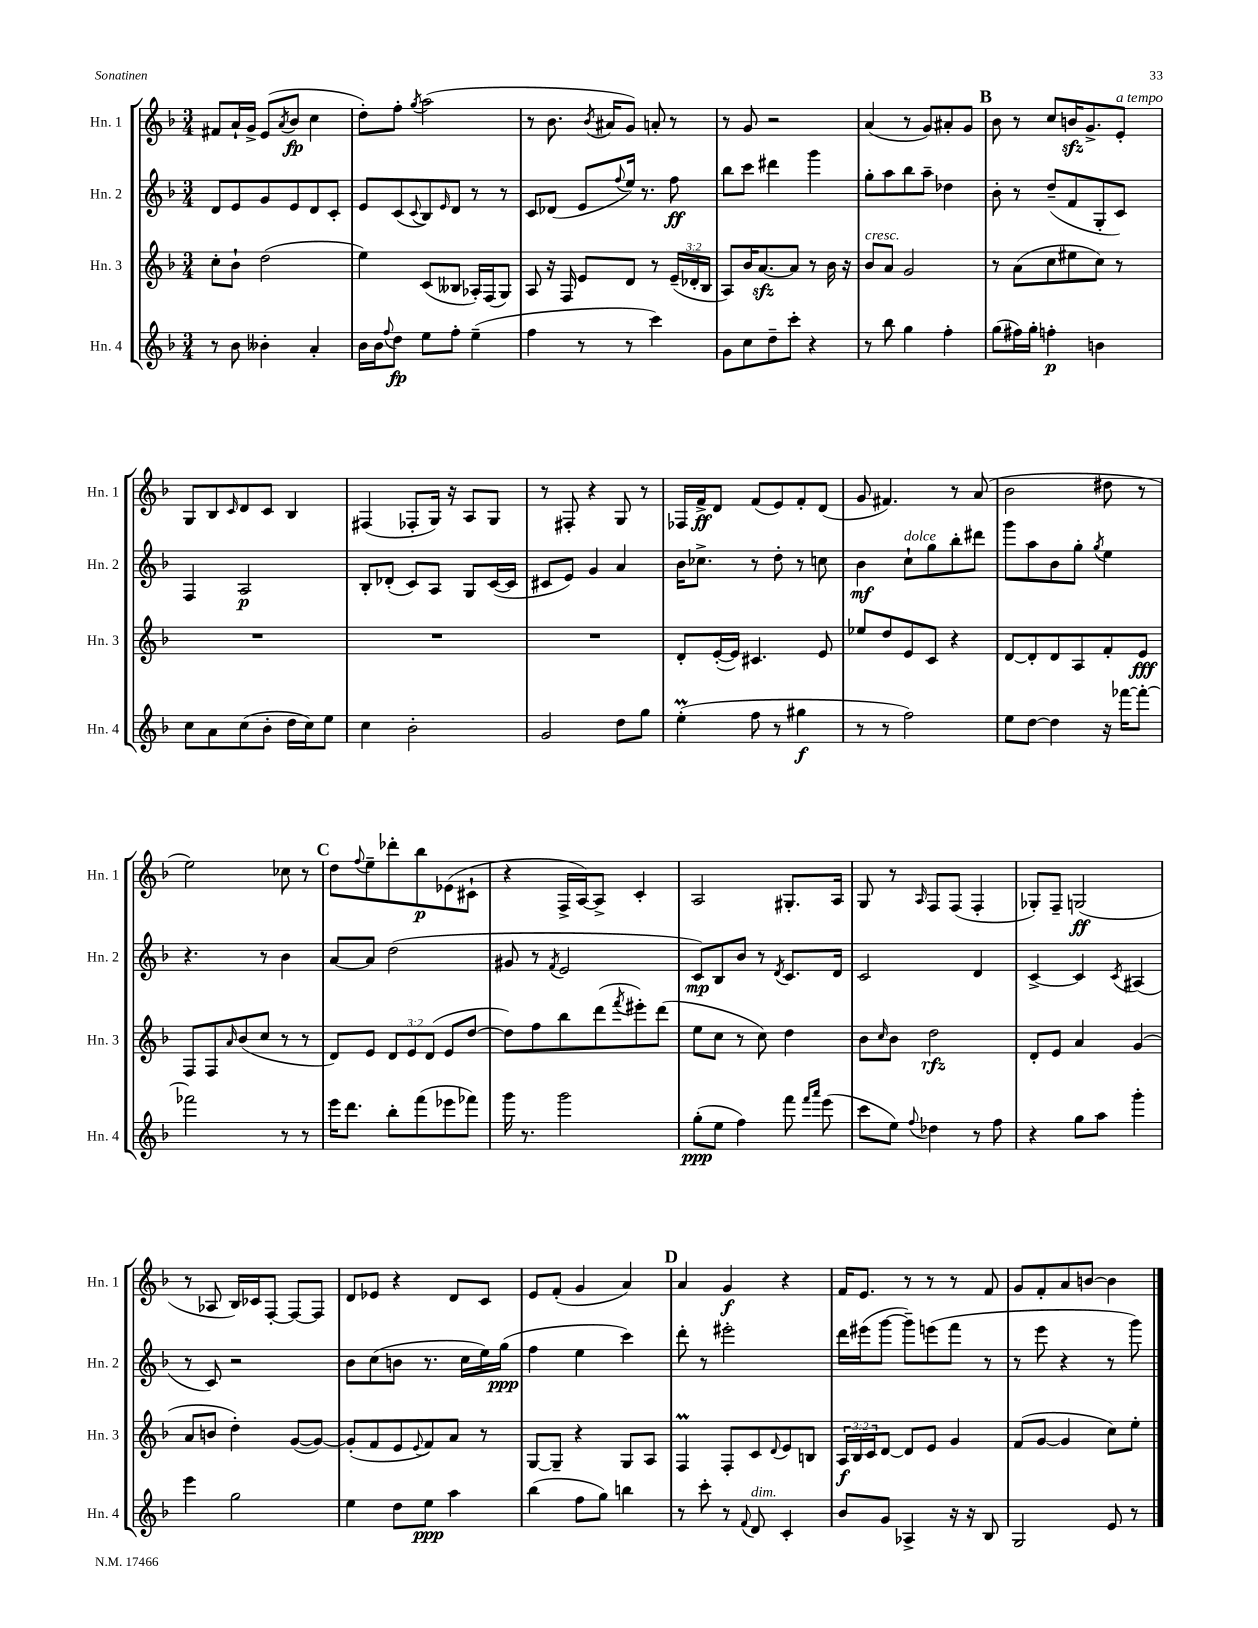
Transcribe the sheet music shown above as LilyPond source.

<<
\new StaffGroup <<
\new Staff = "s0" \with { instrumentName = "Hn. 1" shortInstrumentName = "Hn. 1" } {
    \clef treble \key f \major \numericTimeSignature \time 3/4
    fis'8 a'16-! g'16-> e'8( \acciaccatura { a'8 } bes'8\fp c''4 |
    d''8-.) f''8-. \acciaccatura { g''8 } a''2( |
    r8 bes'8. \acciaccatura { bes'8 } ais'16 g'8) a'8-. r8 |
    r8 g'8 r2 |
    a'4( r8 g'8) ais'8-. g'8 |
    \mark \markup { \bold "B" } bes'8 r8 c''8 b'16\sfz g'8.-> e'8-.^\markup { \italic "a tempo" } |
    g8 bes8 \grace { c'16 } d'8 c'8 bes4 |
    fis4( fes8-. g16) r16 a8 g8 |
    r8 fis8-. r4 g8 r8 |
    fes16 f'16->\ff d'8 f'8( e'8) f'8-. d'8( |
    g'8 fis'4.) r8 a'8( |
    bes'2 dis''8 r8 |
    e''2) ces''8 r8 |
    \mark \markup { \bold "C" } d''8 \appoggiatura { f''8 } e''8-- des'''8-. bes''8\p ees'8( cis'8-! |
    r4 f16-> a16~) a8-> c'4-. |
    a2 gis8.-. a16 |
    g8 r8 \grace { a16 } f8 f8( f4-. |
    ges8-.) f8-- g2\ff( |
    r8 aes8 bes16) ces'16 f8~-. f8~ f8 |
    d'8 ees'8 r4 d'8 c'8 |
    e'8 f'8-.( g'4 a'4) |
    \mark \markup { \bold "D" } a'4 g'4\f r4 |
    f'16 e'8. r8 r8 r8 f'8 |
    g'8 f'8-. a'8 b'8~ b'4 \bar "|." |
}
\new Staff = "s1" \with { instrumentName = "Hn. 2" shortInstrumentName = "Hn. 2" } {
    \clef treble \key f \major \numericTimeSignature \time 3/4
    d'8 e'8 g'8 e'8 d'8 c'8-. |
    e'8 c'8( \appoggiatura { c'8 } bes8) \grace { e'16 } d'8 r8 r8 |
    c'8 des'8( e'8 \appoggiatura { f''8 } e''16) r8. f''8\ff |
    bes''8 c'''8 dis'''4 g'''4 |
    g''8-. a''8 bes''8 a''8-- des''4 |
    \mark \markup { \bold "B" } bes'8-. r8 d''8--( f'8 g8-. c'8) |
    f4 a2\p |
    bes8-. des'8-.( c'8) a8 g8 c'16~( c'16 |
    cis'8 e'8) g'4 a'4 |
    bes'16 ces''8.-> r8 d''8-. r8 c''8 |
    bes'4\mf c''8-!^\markup { \italic "dolce" } g''8 bes''8-. dis'''8 |
    g'''8 a''8 bes'8 g''8-. \acciaccatura { g''8 } e''4 |
    r4. r8 bes'4 |
    \mark \markup { \bold "C" } a'8~ a'8 d''2( |
    gis'8 r8 \acciaccatura { f'8 } e'2 |
    c'8\mp) bes8 bes'8 r8 \acciaccatura { d'8 } c'8. d'16 |
    c'2 d'4 |
    c'4~-> c'4 \acciaccatura { c'8 } ais4( |
    r8 c'8) r2 |
    bes'8 c''8( b'8 r8. c''16 e''16) g''16\ppp( |
    f''4 e''4 c'''4) |
    \mark \markup { \bold "D" } d'''8-. r8 eis'''2-. |
    d'''16 eis'''16( g'''8~ g'''8--) e'''8( f'''8 r8 |
    r8 e'''8 r4 r8 g'''8) \bar "|." |
}
\new Staff = "s2" \with { instrumentName = "Hn. 3" shortInstrumentName = "Hn. 3" } {
    \clef treble \key f \major \numericTimeSignature \time 3/4 \override Staff.TupletNumber.text = #tuplet-number::calc-fraction-text
    c''8-. bes'8-! d''2( |
    e''4) c'8( beses8 aes16-.) f16( g8) |
    a8 r16 f16 e'8 d'8 r8 \tuplet 3/2 { e'16--( des'16-. bes16 } |
    a8) bes'16 a'8.~\sfz a'8 r8 bes'16 r16 |
    bes'8^\markup { \italic "cresc." } a'8 g'2 |
    \mark \markup { \bold "B" } r8 a'8( c''8 eis''8 c''8) r8 |
    R2. |
    R2. |
    R2. |
    d'8-. e'16~-.( e'16) cis'4. e'8 |
    ees''8 d''8 e'8 c'8 r4 |
    d'8~ d'8-. d'8 a8 f'8-. e'8\fff |
    f8 f8 \grace { a'16 } bes'8( c''8 r8 r8 |
    \mark \markup { \bold "C" } d'8) e'8 \tuplet 3/2 { d'8 e'8 d'8( } e'8 d''8~ |
    d''8) f''8 bes''8 d'''8( \acciaccatura { f'''8 } eis'''8-.) d'''8( |
    e''8 c''8 r8 c''8) d''4 |
    bes'8 \grace { c''16 } bes'8 d''2\rfz |
    d'8-. e'8 a'4 g'4( |
    a'8 b'8 d''4-.) g'8~( g'8~) |
    g'8-.( f'8 e'8 \appoggiatura { e'8 } f'8) a'8 r8 |
    g8~ g8-- r4 g8 a8 |
    \mark \markup { \bold "D" } f4\prall f8-. c'8 \appoggiatura { d'8 } e'8 b8 |
    \tuplet 3/2 { a16\f bes16 c'16 } d'8~ d'8 e'8 g'4 |
    f'8( g'8~ g'4 c''8) e''8-. \bar "|." |
}
\new Staff = "s3" \with { instrumentName = "Hn. 4" shortInstrumentName = "Hn. 4" } {
    \clef treble \key f \major \numericTimeSignature \time 3/4
    r8 bes'8 beses'4-. a'4-. |
    bes'16 bes'16 \appoggiatura { f''8 } d''8\fp e''8 f''8-. e''4--( |
    f''4 r8 r8 c'''4) |
    g'8 c''8 d''8-- c'''8-. r4 |
    r8 bes''8 g''4 f''4-. |
    \mark \markup { \bold "B" } g''8( fis''16) g''16-. f''4-.\p b'4 |
    c''8 a'8 c''8( bes'8-. d''16 c''16) e''8 |
    c''4 bes'2-. |
    g'2 d''8 g''8 |
    e''4-.\prall( f''8 r8 gis''4\f |
    r8 r8 f''2) |
    e''8 d''8~ d''4 r16 fes'''16~ fes'''8~-. |
    fes'''2 r8 r8 |
    \mark \markup { \bold "C" } e'''16 d'''8. bes''8-. f'''8( ees'''8 fes'''8) |
    g'''16 r8. g'''2 |
    g''8-.\ppp( e''8 f''4) f'''8 \grace { f'''16 a'''16 } e'''8( |
    c'''8 e''8) \appoggiatura { f''8 } des''4 r8 f''8 |
    r4 g''8 a''8 g'''4-. |
    e'''4 g''2 |
    e''4 d''8 e''8\ppp a''4 |
    bes''4( f''8 g''8) b''4 |
    \mark \markup { \bold "D" } r8 c'''8-. r8 \appoggiatura { f'8 } d'8^\markup { \italic "dim." } c'4-. |
    bes'8 g'8 aes4-> r16 r16 bes8 |
    g2 e'8 r8 \bar "|." |
}
>>
>>
\layout { \context { \Score \remove "Bar_number_engraver" } }
